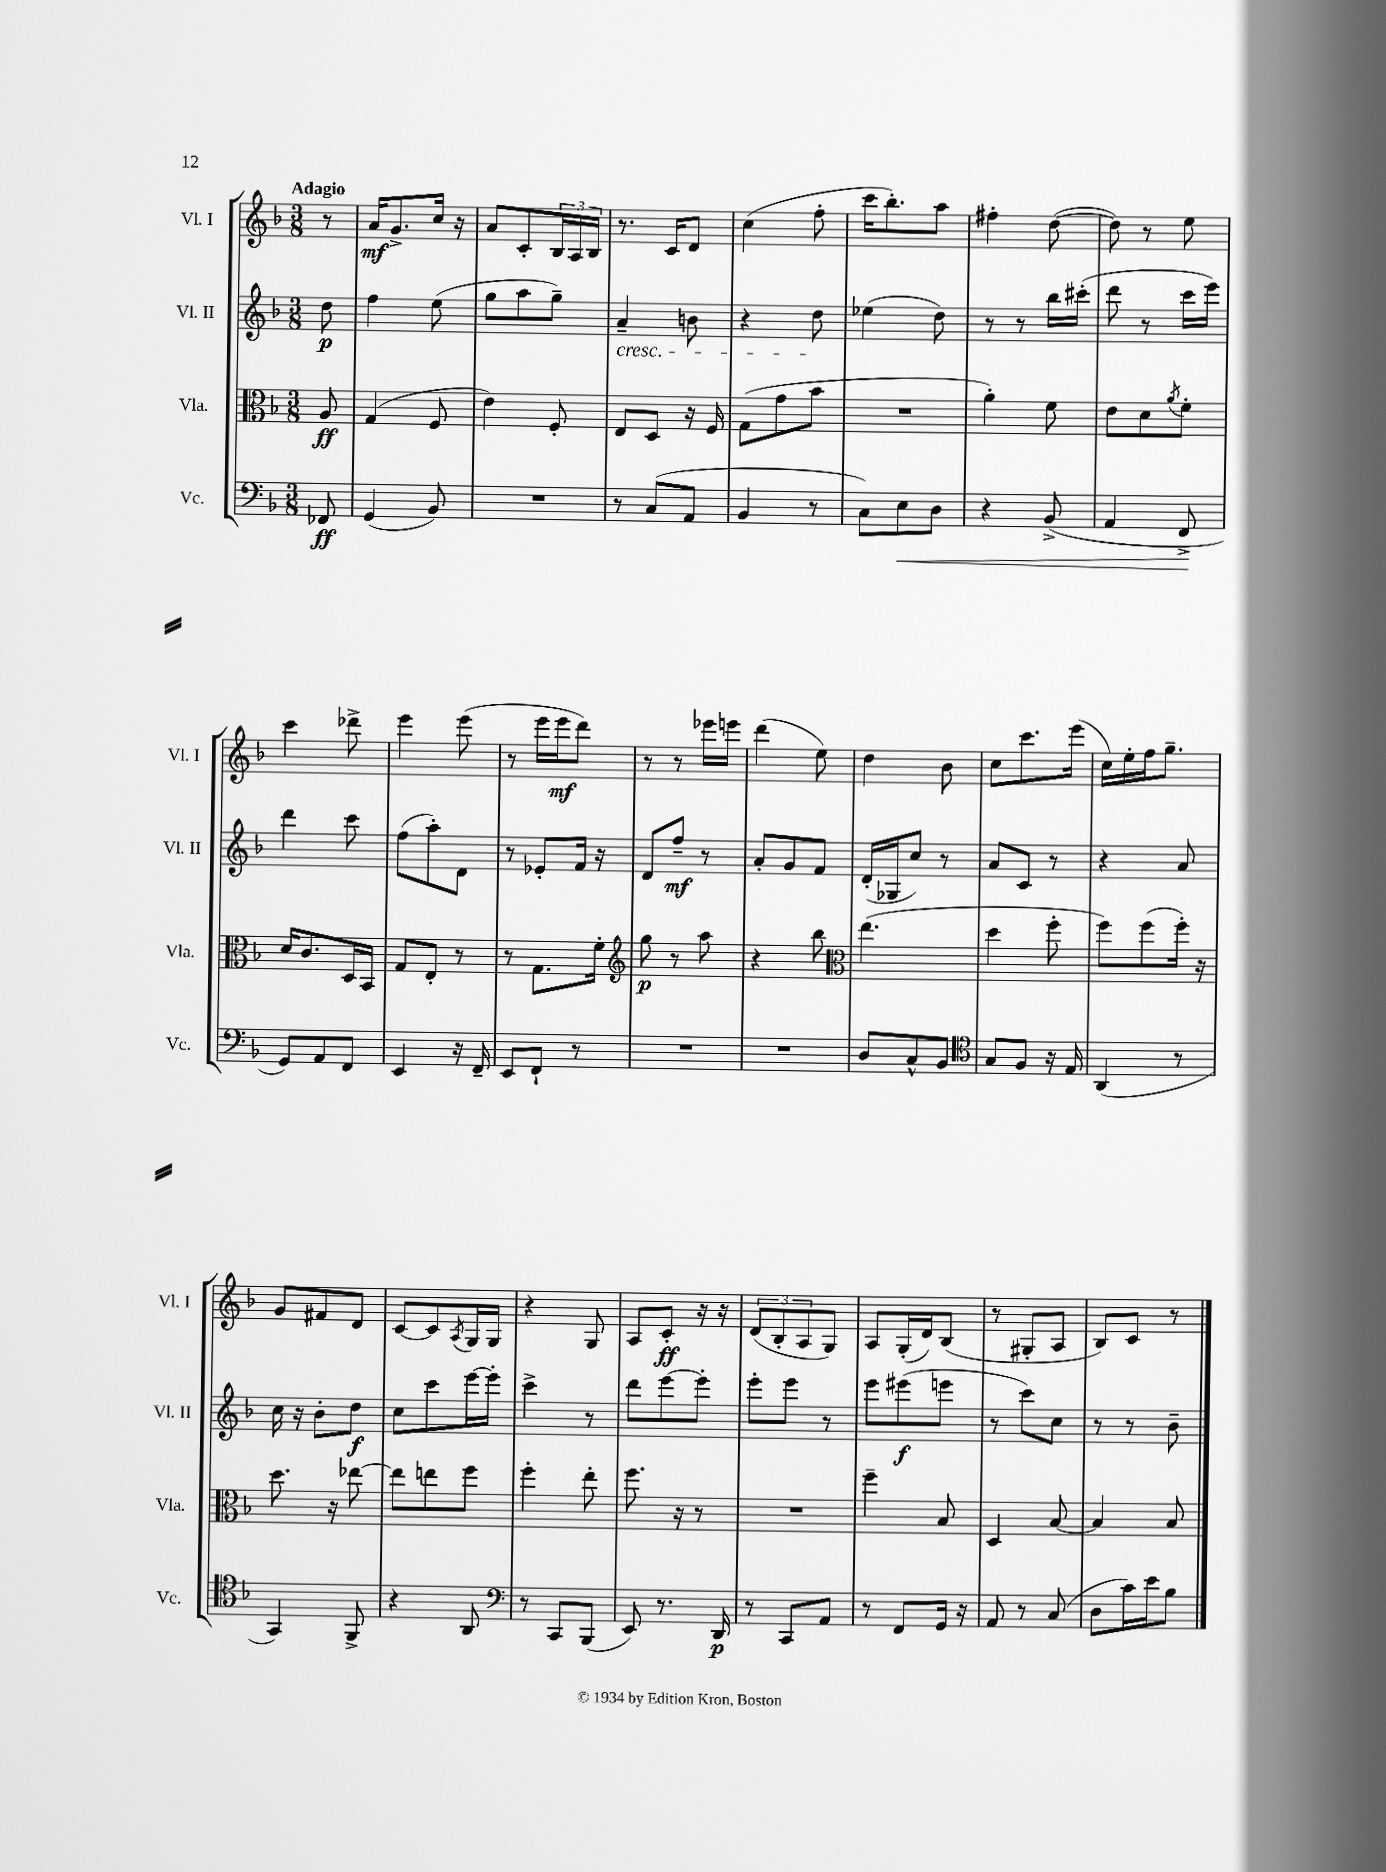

**kern	**dynam	**kern	**dynam	**kern	**dynam	**kern	**dynam
*part4	*part4	*part3	*part3	*part2	*part2	*part1	*part1
*staff4	*staff4	*staff3	*staff3	*staff2	*staff2	*staff1	*staff1
*I"Vc.	*	*I"Vla.	*	*I"Vl. II	*	*I"Vl. I	*
*I'Vc.	*	*I'Vla.	*	*I'Vl. II	*	*I'Vl. I	*
*clefF4	*	*clefC3	*	*clefG2	*	*clefG2	*
*k[b-]	*	*k[b-]	*	*k[b-]	*	*k[b-]	*
*M3/8	*	*M3/8	*	*M3/8	*	*M3/8	*
=	=	=	=	=	=	=	=
!	!	!	!	!	!	!LO:TX:a:B:t=Adagio	!
8FF-X/	ff	8A/	ff	8dd\	p	8r	.
=1	=1	=1	=1	=1	=1	=1	=1
(4GG/	.	(4G/	.	4ff\	.	16a/KL	mf
.	.	.	.	.	.	8.g^/	.
8BB-/)	.	8F/	.	(8ee\	.	16cc/Jk	.
.	.	.	.	.	.	16r	.
=2	=2	=2	=2	=2	=2	=2	=2
4.r	.	4e\)	.	8gg\L	.	8a/L	.
.	.	.	.	8aa\	.	8c'/	.
.	.	8F'/	.	8gg~\J)	.	24B-/L	.
.	.	.	.	.	.	24A/	.
.	.	.	.	.	.	24B-/JJ	.
=3	=3	=3	=3	=3	=3	=3	=3
!	!	!	!	!LO:TX:b:i:t=cresc.	!	!	!
8r	.	8E/L	.	4a~/	.	8.r	.
(8C/L	.	8D/J	.	.	.	.	.
.	.	.	.	.	.	16c/KL	.
8AA/J	.	16r	.	8bn\	.	8d/J	.
.	.	16F/	.	.	.	.	.
=4	=4	=4	=4	=4	=4	=4	=4
4BB-/	.	(8G\L	.	4r	.	(4cc\	.
.	.	8g\	.	.	.	.	.
8r	.	8b-\J	.	8dd\	.	8ff'\	.
=5	=5	=5	=5	=5	=5	=5	=5
8C\L)	.	4.r	.	(4ee-X\	.	16ccc\KL	.
.	.	.	.	.	.	8.bb-'\)	.
!	!LO:HP:b	!	!	!	!	!	!
8E\	<	.	.	.	.	.	.
8D\J	.	.	.	8dd\)	.	8aa\J	.
=6	=6	=6	=6	=6	=6	=6	=6
4r	.	4a'\)	.	8r	.	4ff#X'\	.
.	.	.	.	8r	.	.	.
(8BB-^/	.	8f\	.	16bb-\LL	.	([8dd\	.
.	.	.	.	(16ccc#X'\JJ	.	.	.
=7	=7	=7	=7	=7	=7	=7	=7
4AA/	.	8e\L	.	8ddd\	.	8dd\])	.
.	.	8d\	.	8r	.	8r	.
.	.	8qa/	.	.	.	.	.
8FF^/	.	8f'\J	.	16ccc\LL	.	8ee\	.
.	.	.	.	16eee\JJ)	.	.	.
.	[	.	.	.	.	.	.
!!LO:LB:g=z
=8	=8	=8	=8	=8	=8	=8	=8
8GG/L)	.	16d/KL	.	4ddd\	.	4ccc\	.
.	.	8.c/	.	.	.	.	.
8AA/	.	.	.	.	.	.	.
8FF/J	.	16D/L	.	8ccc\	.	8ddd-X^\	.
.	.	16BB-/JJ	.	.	.	.	.
=9	=9	=9	=9	=9	=9	=9	=9
4EE/	.	8G/L	.	(8ff\L	.	4eee\	.
.	.	8E'/J	.	8aa'\)	.	.	.
16r	.	8r	.	8d\J	.	(8eee\	.
16FF~/	.	.	.	.	.	.	.
=10	=10	=10	=10	=10	=10	=10	=10
8EE/L	.	8r	.	8r	.	8r	.
8FF`/J	.	8.G\L	.	8e-X'/L	.	16eee\LL	.
.	.	.	.	.	.	16eee\J	mf
8r	.	.	.	16f/Jk	.	8ddd\J)	.
.	.	16f'\Jk	.	16r	.	.	.
=11	=11	=11	=11	=11	=11	=11	=11
*	*	*clefG2	*	*	*	*	*
4.r	.	8gg\	p	8d/L	.	8r	.
.	.	8r	.	8ff~/J	mf	8r	.
.	.	8aa\	.	8r	.	16eee-X\LL	.
.	.	.	.	.	.	16eeen\JJ	.
=12	=12	=12	=12	=12	=12	=12	=12
4.r	.	4r	.	8a'/L	.	(4ddd\	.
.	.	.	.	8g/	.	.	.
.	.	8bb-\	.	8f/J	.	8ee\)	.
=13	=13	=13	=13	=13	=13	=13	=13
*	*	*clefC3	*	*	*	*	*
8D/L	.	(4.ee\	.	(16d'/LL	.	4dd\	.
.	.	.	.	16G-X/J	.	.	.
8C^^/	.	.	.	8cc/J)	.	.	.
8BB-/J	.	.	.	8r	.	8b-\	.
=14	=14	=14	=14	=14	=14	=14	=14
*clefC4	*	*	*	*	*	*	*
8G/L	.	4dd\	.	8a/L	.	8cc\L	.
8F/J	.	.	.	8c/J	.	8.ccc\	.
16r	.	8ff'\	.	8r	.	.	.
16E/	.	.	.	.	.	(16eee\Jk	.
=15	=15	=15	=15	=15	=15	=15	=15
(4AA/	.	8ff\L)	.	4r	.	16cc\LL)	.
.	.	.	.	.	.	16ee'\	.
.	.	(8ff\	.	.	.	16ff\J	.
.	.	.	.	.	.	8.gg~\J	.
8r	.	16ff'\Jk)	.	8a/	.	.	.
.	.	16r	.	.	.	.	.
!!LO:LB:g=z
=16	=16	=16	=16	=16	=16	=16	=16
4GG/)	.	8.dd\	.	16cc\	.	8g/L	.
.	.	.	.	16r	.	.	.
.	.	.	.	8b-'\L	.	8f#X/	.
.	.	16r	.	.	.	.	.
8FF^/	.	[8ee-X\	.	8dd\J	f	8d/J	.
=17	=17	=17	=17	=17	=17	=17	=17
4r	.	8ee-\L]	.	8cc\L	.	[8c/L	.
.	.	8een\	.	8ccc\	.	8c/]	.
.	.	.	.	.	.	8qA/	.
8AA/	.	8ff\J	.	[16eee\L	.	16G/L	.
.	.	.	.	16eee'\JJ]	.	16G/JJ	.
=18	=18	=18	=18	=18	=18	=18	=18
*clefF4	*	*	*	*	*	*	*
8r	.	4ff'\	.	4ccc^\	.	4r	.
8CC/L	.	.	.	.	.	.	.
(8BBB-/J	.	8ee'\	.	8r	.	8G/	.
=19	=19	=19	=19	=19	=19	=19	=19
8EE/)	.	8.ff\	.	8ddd\L	.	8A/L	.
8.r	.	.	.	[8eee\	.	8c'/J	ff
.	.	16r	.	.	.	.	.
.	.	8r	.	8eee'\J]	.	16r	.
16DD/	p	.	.	.	.	16r	.
=20	=20	=20	=20	=20	=20	=20	=20
8r	.	4.r	.	8eee'\L	.	(12d/L	.
.	.	.	.	.	.	12B-'/	.
8CC/L	.	.	.	8eee\J	.	.	.
.	.	.	.	.	.	12A/	.
8AA/J	.	.	.	8r	.	8G/J)	.
=21	=21	=21	=21	=21	=21	=21	=21
8r	.	4ff~\	.	8eee\L	.	8A/L	.
8FF/L	.	.	.	(8eee#X\	f	(16G'/L	.
.	.	.	.	.	.	16d/J)	.
16GG/Jk	.	8B-/	.	8eeen\J	.	(8B-/J	.
16r	.	.	.	.	.	.	.
=22	=22	=22	=22	=22	=22	=22	=22
8AA/	.	4D/	.	8r	.	8r	.
8r	.	.	.	8ccc\L)	.	8G#X'/L	.
(8C/	.	[8B-/	.	8cc\J	.	8A/J	.
=23	=23	=23	=23	=23	=23	=23	=23
8D\L	.	4B-/]	.	8r	.	8B-/L)	.
16c\L)	.	.	.	8r	.	8c/J	.
16e\J	.	.	.	.	.	.	.
8B-\J	.	8B-/	.	8b-~\	.	8r	.
==	==	==	==	==	==	==	==
*-	*-	*-	*-	*-	*-	*-	*-
